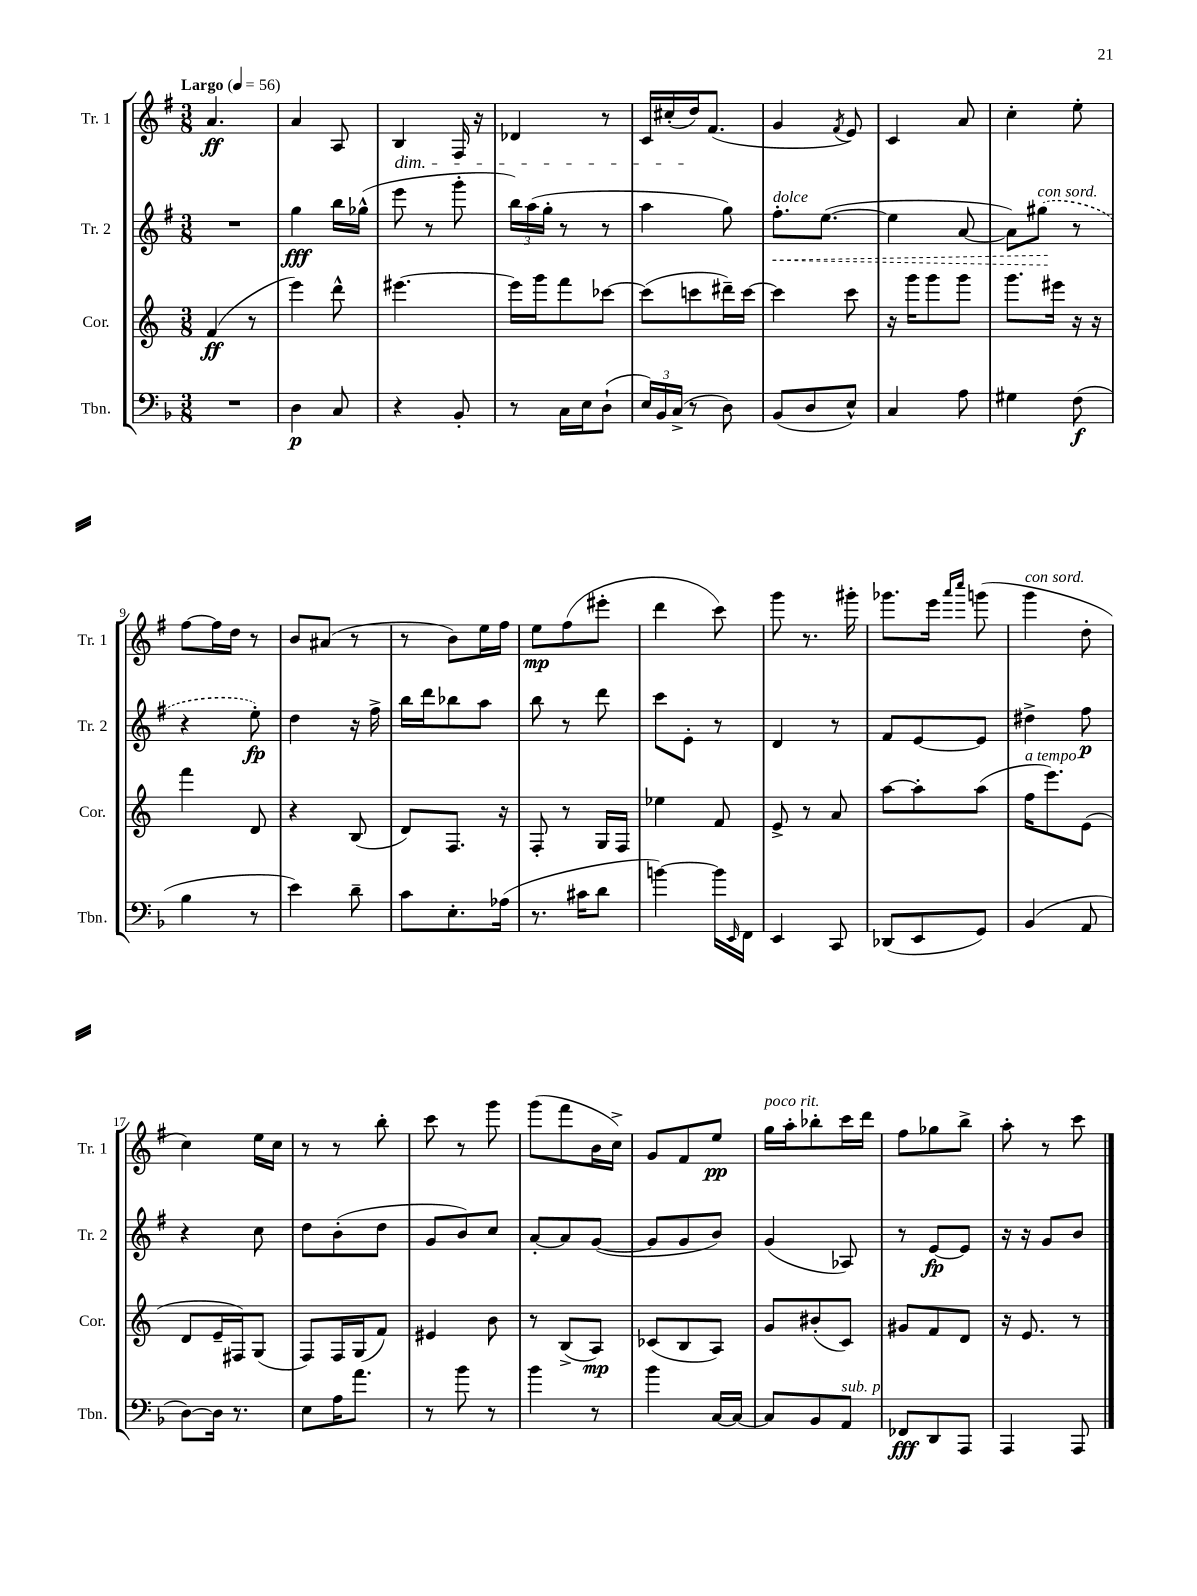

**kern	**kern	**kern	**kern
*staff4	*staff3	*staff2	*staff1
*clefF4	*clefG2	*clefG2	*clefG2
*k[b-]	*k[]	*k[f#]	*k[f#]
*M3/8	*M3/8	*M3/8	*M3/8
*MM56	*MM56	*MM56	*MM56
4.r	(4f/	4.r	4.a/
.	8r	.	.
=	=	=	=
4D\	4eee\)	4gg\	4a/
8C/	8ddd^^\	16bb\LL	8A/
.	.	(16gg-^^\JJ	.
=	=	=	=
4r	[4.eee#\	8eee\	4B/
.	.	8r	.
8BB-'/	.	8ggg'\	16F#/
.	.	.	16r
=	=	=	=
8r	16eee#\]LL	24bb\LL)	4d-/
.	.	(24aa\	.
.	16ggg\J	.	.
.	.	24gg'\JJ	.
16C\LL	8fff\	8r	.
16E\J	.	.	.
(8D`\J	[8ccc-\J	8r	8r
=	=	=	=
24E/LL)	(8ccc-\]L	4aa\	16c/LL
24BB-/	.	.	.
.	.	.	(16cc#'/
(24C^/JJ	.	.	.
8r	8ccc\	.	16dd/J)
.	.	.	(8.f#/J
8D\)	16ddd#~\L)	8gg\)	.
.	[16ccc\JJ	.	.
=	=	=	=
(8BB-/L	4ccc\]	8.ff#'\L	4g/
8D/	.	.	.
.	.	([8.ee\J	.
.	.	.	8qf#/
8E^^/J)	8ccc\	.	8e/)
=	=	=	=
4C/	16r	4ee\]	4c/
.	16ggg\LK	.	.
.	8ggg\	.	.
8A\	8ggg\J	[8a/	8a/
=	=	=	=
4G#\	8.ggg\L	8a\]L)	4cc'\
.	.	(8gg#\J	.
.	16eee#\Jk	.	.
(8F\	16r	8r	8ee'\
.	16r	.	.
=	=	=	=
4B-\	4fff\	4r	[8ff#\L
.	.	.	16ff#\]L
.	.	.	16dd\JJ
8r	8d/	8ee'\)	8r
=	=	=	=
4e\)	4r	4dd\	8b/L
.	.	.	(8a#/J
8d~\	(8B/	16r	8r
.	.	16ff#^\	.
=	=	=	=
8c\L	8d/L)	16bb\LL	8r
.	.	16ddd\J	.
8.E'\	8.F/J	8bb-\	8b\L)
.	.	8aa\J	16ee\L
(16A-\Jk	16r	.	16ff#\JJ
=	=	=	=
8.r	8F'/	8bb\	8ee\L
.	8r	8r	(8ff#\
16c#\LK	.	.	.
8d\J	16G/LL	8ddd\	8eee#'\J
.	16F/JJ	.	.
=	=	=	=
[4b\)	4ee-\	8ccc\L	4ddd\
.	.	8e'\J	.
16b\]LL	8f/	8r	8ccc\)
16qqEE/	.	.	.
16FF\JJ	.	.	.
=	=	=	=
4EE/	8e^/	4d/	8ggg\
.	8r	.	8.r
8CC/	8a/	8r	.
.	.	.	16ggg#'\
=	=	=	=
(8DD-/L	[8aa\L	8f#/L	8.ggg-\L
8EE/	8aa'\]	[8e/	.
.	.	.	16eee\Jk
.	.	.	16qqaaa/LL
.	.	.	16qqcccc/JJ
8GG/J)	(8aa\J	8e/]J	(8ggg\
=	=	=	=
(4BB-/	16ff\LK	4dd#^\	4ggg\
.	8.eee\)	.	.
8AA/	(8e\J	8ff#\	8dd'\
=	=	=	=
[8D\L)	8d/L	4r	4cc\)
16D\]Jk	16e~/L	.	.
8.r	16F#/J)	.	.
.	(8G/J	8cc\	16ee\LL
.	.	.	16cc\JJ
=	=	=	=
8E\L	8F/L)	8dd\L	8r
16A\K	16F/L	(8b'\	8r
8.a\J	(16G/J	.	.
.	8f/J)	8dd\J	8bb'\
=	=	=	=
8r	4e#/	8g/L	8ccc\
8b-\	.	8b/)	8r
8r	8b\	8cc/J	8ggg\
=	=	=	=
4b-\	8r	[8a'/L	(8ggg\L
.	(8B^/L	8a/]	8fff#\
8r	8A/J)	([8g/J	16b\L
.	.	.	16cc^\JJ)
=	=	=	=
4b-\	(8c-/L	8g/]L	8g/L
.	8B/	8g/	8f#/
[16C/LL	8A/J)	8b/J)	8ee/J
16C/_JJ	.	.	.
=	=	=	=
8C/]L	8g/L	(4g/	16gg\LL
.	.	.	16aa'\J
8BB-/	(8b#'/	.	8bb-'\
8AA/J	8c/J)	8A-/)	16ccc\L
.	.	.	16ddd\JJ
=	=	=	=
8FF-/L	8g#/L	8r	8ff#\L
8DD/	8f/	[8e/L	8gg-\
8AAA/J	8d/J	8e/]J	8bb^\J
=	=	=	=
4AAA/	16r	16r	8aa'\
.	8.e/	16r	.
.	.	8g/L	8r
8AAA/	8r	8b/J	8ccc\
==	==	==	==
*-	*-	*-	*-
